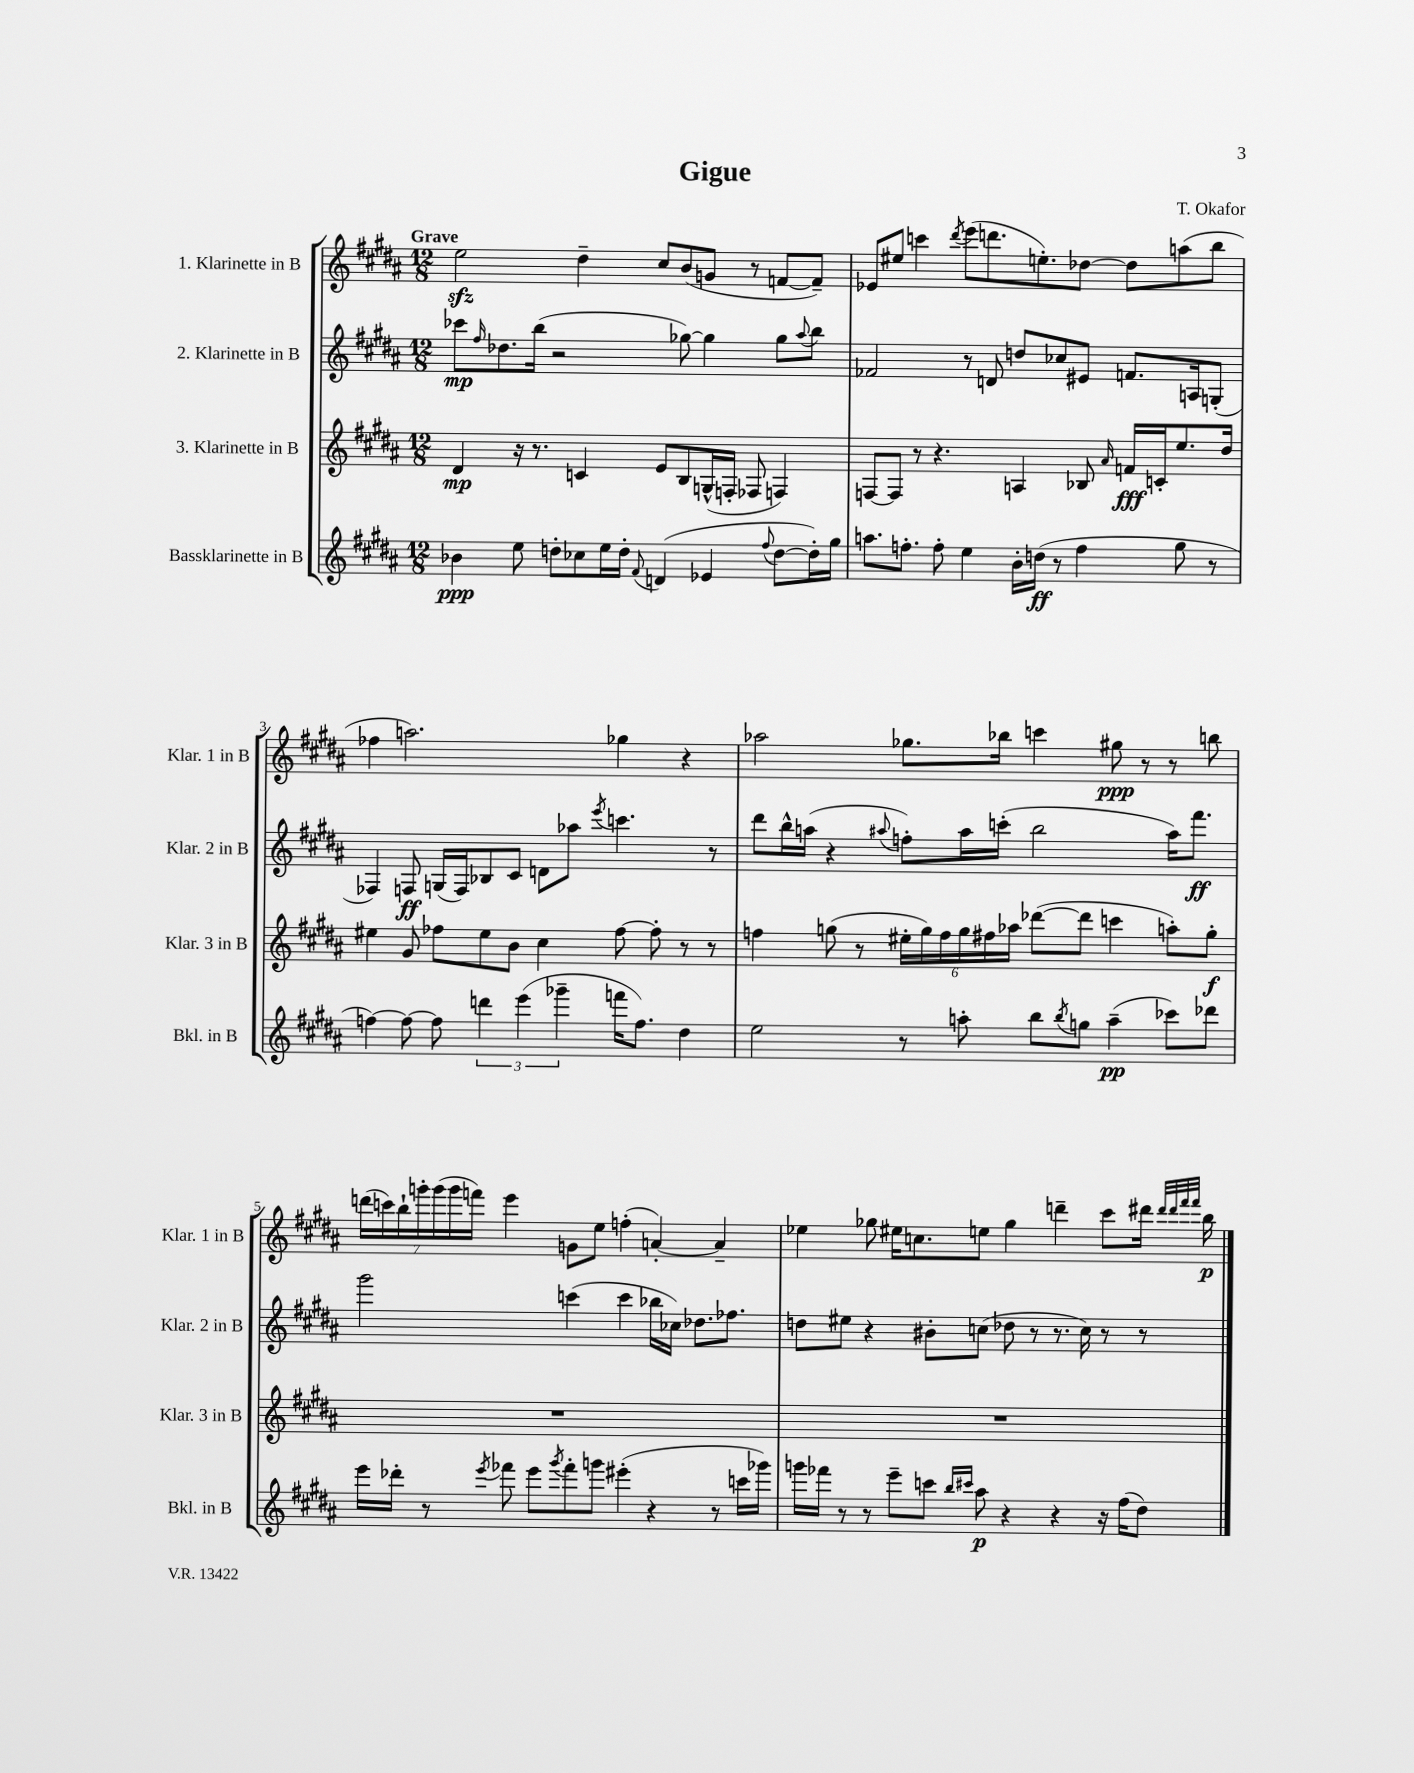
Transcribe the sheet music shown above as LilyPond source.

\header { title = "Gigue" composer = "T. Okafor" }
<<
\new StaffGroup <<
\new Staff = "s0" \with { instrumentName = "1. Klarinette in B" shortInstrumentName = "Klar. 1 in B" } {
    \clef treble \key b \major \numericTimeSignature \time 12/8 \tempo "Grave"
    e''2\sfz dis''4-- cis''8 b'8( g'8 r8 f'8~ f'8--) |
    ees'8 eis''8 c'''4 \acciaccatura { dis'''8 } e'''8( d'''8. e''8.-.) des''8~ des''8 a''8( b''8 |
    fes''4 a''2.) ges''4 r4 |
    aes''2 ges''8. bes''16 c'''4 gis''8\ppp r8 r8 b''8 |
    \tuplet 7/4 { d'''16( c'''16) b''16-! g'''16-. g'''16( g'''16 f'''16) } e'''4 g'8 e''8 f''4-.( a'4~-.) a'4-- |
    ees''4 ges''8 eis''16 c''8. e''8 ges''4 d'''4-- cis'''8 dis'''16 \grace { dis'''32 dis'''32 fis'''32 fis'''32 } b''16\p \bar "|." |
}
\new Staff = "s1" \with { instrumentName = "2. Klarinette in B" shortInstrumentName = "Klar. 2 in B" } {
    \clef treble \key b \major \numericTimeSignature \time 12/8
    ces'''8\mp \grace { fis''16 } des''8. b''16( r2 ges''8~) ges''4 ges''8 \appoggiatura { ais''8 } b''8 |
    fes'2 r8 d'8 d''8 ces''8 eis'8 f'8. a16 g8-.( |
    fes4) f8\ff g16( f16) bes8 cis'8 d'8 aes''8 \acciaccatura { e'''8 } c'''4. r8 |
    dis'''8 b''16-^ a''16( r4 \appoggiatura { ais''8 } f''8-.) ais''16 c'''16-.( b''2 ais''16) fis'''8.\ff |
    gis'''2 c'''4( c'''4 bes''16 ces''16) des''8. fes''8. |
    d''8 eis''8 r4 bis'8-. c''8( des''8 r8 r8. c''16) r8 r8 \bar "|." |
}
\new Staff = "s2" \with { instrumentName = "3. Klarinette in B" shortInstrumentName = "Klar. 3 in B" } {
    \clef treble \key b \major \numericTimeSignature \time 12/8
    dis'4\mp r16 r8. c'4 e'8 b8 g16-^( f16-. fes8 f4) |
    f8~ f8 r8 r4. a4 bes8 \grace { ais'16 } f'16\fff c'16-. e''8. dis''16 |
    eis''4 gis'8 fes''8 eis''8 b'8 cis''4 fes''8~ fes''8-. r8 r8 |
    f''4 g''8( r8 \tuplet 6/4 { eis''16-. g''16) f''16 g''16 fis''16 aes''16 } des'''8~( des'''8 c'''4 a''8-.) g''8-.\f |
    R1. |
    R1. \bar "|." |
}
\new Staff = "s3" \with { instrumentName = "Bassklarinette in B" shortInstrumentName = "Bkl. in B" } {
    \clef treble \key b \major \numericTimeSignature \time 12/8
    bes'4\ppp e''8 d''8-. ces''8 e''16 d''16-. \appoggiatura { fis'8 } d'4( ees'4 \appoggiatura { fis''8 } d''8~ d''16-.) gis''16 |
    a''8. f''8.-. f''8-. e''4 b'16-. d''16\ff( r8 f''4 gis''8 r8 |
    f''4~) f''8~ f''8 \tuplet 3/2 { d'''4 e'''4( ges'''4-- } f'''16 f''8.) dis''4 |
    e''2 r8 a''8-. b''8 \acciaccatura { b''8 } g''8 a''4--\pp( ces'''8) des'''8 |
    e'''16 des'''16-. r8 \acciaccatura { e'''8 } fes'''8 e'''8 \acciaccatura { gis'''8 } fes'''8-. g'''8 eis'''4-.( r4 r8 c'''16 ges'''16) |
    g'''16 fes'''16 r8 r8 e'''8-- c'''8 \grace { b''16 cis'''16 } ais''8\p r4 r4 r16 fis''16( dis''8) \bar "|." |
}
>>
>>
